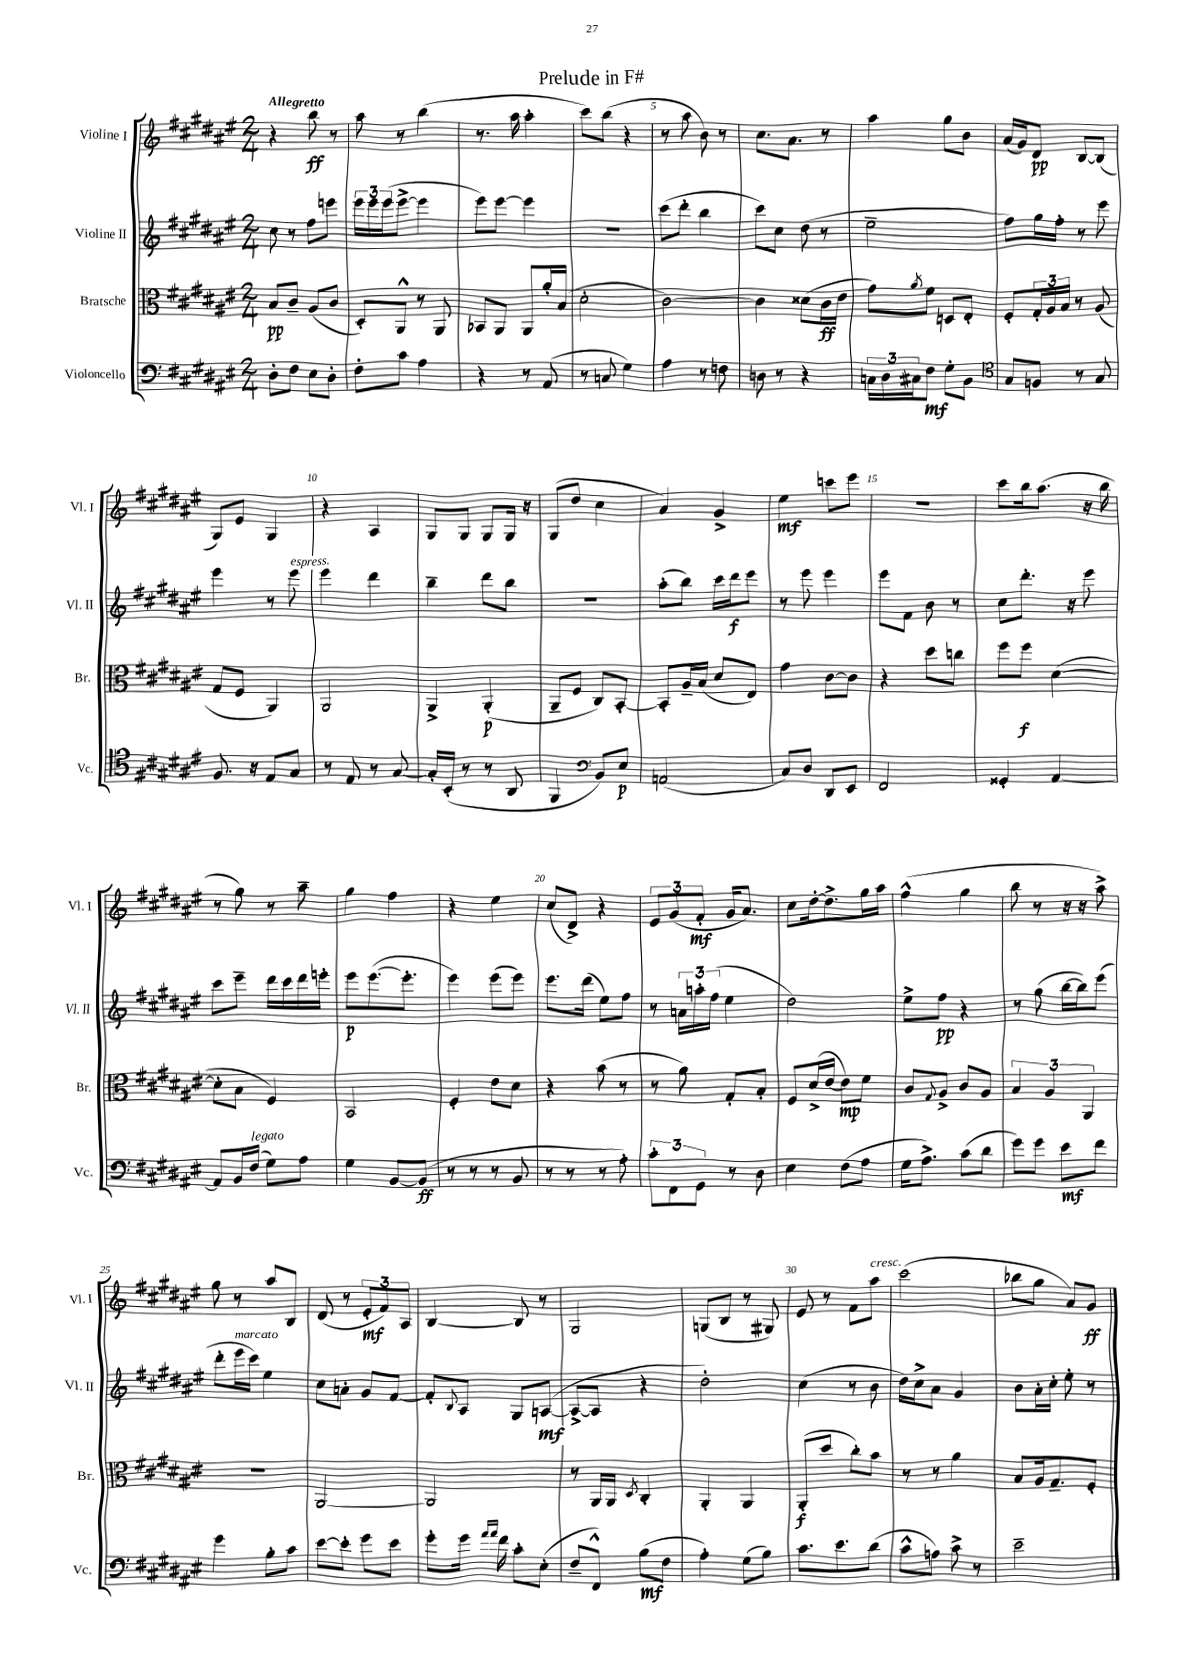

**kern	**dynam	**kern	**dynam	**kern	**dynam	**kern	**dynam
*part4	*part4	*part3	*part3	*part2	*part2	*part1	*part1
*staff4	*staff4	*staff3	*staff3	*staff2	*staff2	*staff1	*staff1
*I"Violoncello	*	*I"Bratsche	*	*I"Violine II	*	*I"Violine I	*
*I'Vc.	*	*I'Br.	*	*I'Vl. II	*	*I'Vl. I	*
*clefF4	*	*clefC3	*	*clefG2	*	*clefG2	*
*k[f#c#g#d#a#e#]	*	*k[f#c#g#d#a#e#]	*	*k[f#c#g#d#a#e#]	*	*k[f#c#g#d#a#e#]	*
*M2/4	*	*M2/4	*	*M2/4	*	*M2/4	*
=1	=1	=1	=1	=1	=1	=1	=1
!	!	!	!	!	!	!LO:TX:a:B:t=Allegretto	!
8D#'\L	.	8B/L	pp	8cc#\	.	4r	.
8F#\J	.	8c#~/J	.	8r	.	.	.
8E#\L	.	(8A#/L	.	8ff#\L	.	8bb\	ff
8D#'\J	.	8c#/J	.	8eeen\J	.	8r	.
=2	=2	=2	=2	=2	=2	=2	=2
8F#'\L	.	8D#'/L)	.	24eee#\LL	.	8aa#\	.
.	.	.	.	24eee#\	.	.	.
.	.	.	.	(24eee#\J	.	.	.
8c#\J	.	8AA#^^/J	.	[8eee#^\J	.	8r	.
4A#\	.	8r	.	4eee#\]	.	(4bb\	.
.	.	8AA#/	.	.	.	.	.
=3	=3	=3	=3	=3	=3	=3	=3
4r	.	8BB-X/L	.	8eee#\L)	.	8.r	.
.	.	8AA#/J	.	[8eee#\J	.	.	.
.	.	.	.	.	.	16aa#\	.
8r	.	8AA#/L	.	4eee#\]	.	4aa#'\	.
(8AA#/	.	16a#'/L	.	.	.	.	.
.	.	(16B/JJ	.	.	.	.	.
=4	=4	=4	=4	=4	=4	=4	=4
8r	.	2d#'\	.	2r	.	8ccc#\L)	.
8Cn/	.	.	.	.	.	(8bb\J	.
4G#\)	.	.	.	.	.	4r	.
=5	=5	=5	=5	=5	=5	=5	=5
4A#\	.	[2c#\)	.	(8ccc#\L	.	8r	.
.	.	.	.	8ddd#'\J	.	8aa#\	.
8r	.	.	.	4bb\	.	8b\)	.
8Fn\	.	.	.	.	.	8r	.
=6	=6	=6	=6	=6	=6	=6	=6
8Dn\	.	4c#\]	.	8ccc#\L)	.	8.cc#\L	.
8r	.	.	.	8cc#\J	.	.	.
.	.	.	.	.	.	8.a#\J	.
4r	.	(8d##X\L	.	(8dd#\	.	.	.
.	.	16c#\L	ff	8r	.	8r	.
.	.	16e#\JJ	.	.	.	.	.
=7	=7	=7	=7	=7	=7	=7	=7
24Cn\LL	.	8g#\L)	.	2ee#~\	.	4aa#\	.
24D#\	.	.	.	.	.	.	.
24C#X\J	.	.	.	.	.	.	.
.	.	8qa#/	.	.	.	.	.
8F#\J	mf	8f#\J	.	.	.	.	.
8G#'\L	.	8Dn/L	.	.	.	8gg#\L	.
8BB\J	.	8E#'/J	.	.	.	8b\J	.
=8	=8	=8	=8	=8	=8	=8	=8
*clefC4	*	*	*	*	*	*	*
8G#/L	.	8F#'/L	.	8ff#\L)	.	(16a#/LL	.
.	.	.	.	.	.	16g#/J)	.
8Fn/J	.	24G#'/L	.	16gg#\L	.	8d#/J	pp
.	.	24A#/	.	.	.	.	.
.	.	.	.	16ff#'\JJ	.	.	.
.	.	24B/JJ	.	.	.	.	.
8r	.	8r	.	8r	.	[8B/L	.
8G#/	.	(8A#/	.	8eee#\	.	(8B/J]	.
!!LO:LB:g=z
=9	=9	=9	=9	=9	=9	=9	=9
8.F#/	.	8G#/L	.	4eee#\	.	8G#/L)	.
.	.	8F#/J	.	.	.	8e#/J	.
16r	.	.	.	.	.	.	.
8E#/L	.	4AA#/)	.	8r	.	4G#/	.
!	!	!	!	!LO:TX:a:i:t=espress.	!	!	!
8G#/J	.	.	.	8eee#\	.	.	.
=10	=10	=10	=10	=10	=10	=10	=10
8r	.	2AA#/	.	4eee#\	.	4r	.
8E#/	.	.	.	.	.	.	.
8r	.	.	.	4ddd#\	.	4A#/	.
[8G#/	.	.	.	.	.	.	.
=11	=11	=11	=11	=11	=11	=11	=11
16G#'/LL]	.	4AA#^/	.	4bb~\	.	8G#/L	.
(16BB'/JJ	.	.	.	.	.	.	.
8r	.	.	.	.	.	8G#/J	.
8r	.	(4AA#'/	p	8ddd#\L	.	8G#/L	.
8AA#/	.	.	.	8bb\J	.	16G#/Jk	.
.	.	.	.	.	.	16r	.
=12	=12	=12	=12	=12	=12	=12	=12
4FF#/	.	8AA#~/L	.	2r	.	(8G#/L	.
.	.	8F#/J	.	.	.	8dd#/J	.
*clefF4	*	*	*	*	*	*	*
8BB/L)	.	8C#/L)	.	.	.	4cc#\	.
8E#/J	p	[8BB'/J	.	.	.	.	.
=13	=13	=13	=13	=13	=13	=13	=13
(2AAn/	.	8BB'/L]	.	(8aa#'\L	.	4a#/)	.
.	.	16A#~/L	.	8bb\J)	.	.	.
.	.	(16B/JJ	.	.	.	.	.
.	.	8d#/L	.	16ccc#\LL	.	4g#^/	.
.	.	.	.	16ddd#\J	f	.	.
.	.	8E#/J)	.	8eee#\J	.	.	.
=14	=14	=14	=14	=14	=14	=14	=14
8C#/L)	.	4g#\	.	8r	.	4ee#\	mf
8D#/J	.	.	.	8eee#\	.	.	.
8DD#/L	.	[8c#\L	.	4eee#\	.	8cccn\L	.
8EE#/J	.	8c#\J]	.	.	.	8eee#\J	.
=15	=15	=15	=15	=15	=15	=15	=15
2FF#/	.	4r	.	8eee#\L	.	2r	.
.	.	.	.	8f#\J	.	.	.
.	.	8dd#\L	.	8b\	.	.	.
.	.	8ccn\J	.	8r	.	.	.
=16	=16	=16	=16	=16	=16	=16	=16
4GG##X'/	.	8ff#\L	.	8cc#\L	.	8ccc#\L	.
.	.	8ff#\J	f	8.ddd#'\J	.	16bb\k	.
.	.	.	.	.	.	(8.aa#\J	.
[4AA#/	.	([4d#\	.	.	.	.	.
.	.	.	.	16r	.	.	.
.	.	.	.	8eee#\	.	16r	.
.	.	.	.	.	.	16bb\	.
!!LO:LB:g=z
=17	=17	=17	=17	=17	=17	=17	=17
8AA#/L]	.	8d#'\L]	.	8ccc#\L	.	8r	.
16BB/L	.	8B\J	.	8eee#~\J	.	8gg#\)	.
!LO:TX:a:i:t=legato	!	!	!	!	!	!	!
(16F#/JJ	.	.	.	.	.	.	.
8G#\L)	.	4F#/)	.	16ddd#\LL	.	8r	.
.	.	.	.	16ccc#\	.	.	.
8A#\J	.	.	.	16ddd#\	.	8aa#~\	.
.	.	.	.	16eeen'\JJ	.	.	.
=18	=18	=18	=18	=18	=18	=18	=18
4G#\	.	2BB/	.	8eee#\L	p	4gg#\	.
.	.	.	.	([8.eee#\	.	.	.
[8BB/L	.	.	.	.	.	4ff#\	.
.	.	.	.	8.eee#'\J]	.	.	.
(8BB/J]	ff	.	.	.	.	.	.
=19	=19	=19	=19	=19	=19	=19	=19
8r	.	4F#'/	.	4eee#\)	.	4r	.
8r	.	.	.	.	.	.	.
8r	.	8e#\L	.	(8eee#\L	.	4ee#\	.
8BB/	.	8d#\J	.	8eee#\J)	.	.	.
=20	=20	=20	=20	=20	=20	=20	=20
8r	.	4r	.	8.eee#\L	.	(8cc#/L	.
8r	.	.	.	.	.	8d#^/J)	.
.	.	.	.	(16ddd#\Jk	.	.	.
8r	.	(8b\	.	8ee#\L)	.	4r	.
8A#'\)	.	8r	.	8ff#\J	.	.	.
=21	=21	=21	=21	=21	=21	=21	=21
12c#'\L	.	8r	.	8r	.	12e#/L	.
12FF#\	.	.	.	.	.	(12g#/	.
.	.	8a#\)	.	24an\LL	.	.	.
12GG#\J	.	.	.	24aan'\	.	12f#'/J	mf
.	.	.	.	(24ff#\JJ	.	.	.
8r	.	8G#'/L	.	4ee#\	.	16g#/KL	.
.	.	.	.	.	.	8.a#/J)	.
8D#\	.	8B'/J	.	.	.	.	.
=22	=22	=22	=22	=22	=22	=22	=22
4E#\	.	8F#/L	.	2dd#\)	.	8cc#\L	.
.	.	(16d#^/L	.	.	.	[16dd#'\k	.
.	.	[16e#/JJ	.	.	.	8.dd#^\]	.
(8F#\L	.	8e#\L])	mp	.	.	.	.
8A#\J	.	8f#\J	.	.	.	16gg#\L	.
.	.	.	.	.	.	16aa#\JJ	.
=23	=23	=23	=23	=23	=23	=23	=23
16G#\KL	.	8c#/L	.	8ee#^\L	.	(4ff#^^\	.
8.A#^\J)	.	.	.	.	.	.	.
.	.	8qqG#/	.	.	.	.	.
.	.	8A#^/J	.	8ff#\J	pp	.	.
(8c#\L	.	8c#/L	.	4r	.	4gg#\	.
8d#\J	.	8A#/J	.	.	.	.	.
=24	=24	=24	=24	=24	=24	=24	=24
8g#\L)	.	6B/	.	8r	.	8bb\	.
8g#\J	.	.	.	(8gg#\	.	8r	.
.	.	6A#/	.	.	.	.	.
8e#\L	mf	.	.	[16bb\LL	.	16r	.
.	.	.	.	16bb\J])	.	16r	.
.	.	6AA#/	.	.	.	.	.
8f#\J	.	.	.	(8eee#\J	.	8aa#^\)	.
!!LO:LB:g=z
=25	=25	=25	=25	=25	=25	=25	=25
4g#\	.	2r	.	8ddd#'\L	.	8gg#\	.
!	!	!	!	!LO:TX:a:i:t=marcato	!	!	!
.	.	.	.	16eee#\L	.	8r	.
.	.	.	.	16ccc#\JJ)	.	.	.
8B'\L	.	.	.	4ee#\	.	8aa#/L	.
8c#\J	.	.	.	.	.	8B/J	.
=26	=26	=26	=26	=26	=26	=26	=26
[8e#\L	.	[2AA#/	.	8cc#\L	.	(8d#/	.
8e#'\J]	.	.	.	8an'\J	.	8r	.
8g#\L	.	.	.	8g#/L	.	12e#'/L	mf
.	.	.	.	.	.	12f#/)	.
8e#\J	.	.	.	[8f#/J	.	.	.
.	.	.	.	.	.	12A#/J	.
=27	=27	=27	=27	=27	=27	=27	=27
8g#'\L	.	2AA#/]	.	8f#'/L]	.	[4B/	.
.	.	.	.	8qqB/	.	.	.
16g#\Jk	.	.	.	8A#/J	.	.	.
16qqa#/LL	.	.	.	.	.	.	.
16qqa#/JJ	.	.	.	.	.	.	.
16f#\	.	.	.	.	.	.	.
8c#'\L	.	.	.	8G#/L	.	8B/]	.
(8E#'\J	.	.	.	([8An/J	mf	8r	.
=28	=28	=28	=28	=28	=28	=28	=28
8F#~/L	.	8r	.	8A^/L_	.	2G#/	.
8FF#^^/J)	.	16AA#/LL	.	8A/J]	.	.	.
.	.	16AA#/JJ	.	.	.	.	.
.	.	8qD#/	.	.	.	.	.
(8B\L	mf	4C#'/	.	4r	.	.	.
8F#\J	.	.	.	.	.	.	.
=29	=29	=29	=29	=29	=29	=29	=29
4A#'\)	.	4AA#'/	.	2dd#'\)	.	(8Gn/L	.
.	.	.	.	.	.	8B/J	.
(8G#\L	.	4AA#/	.	.	.	8r	.
8B\J)	.	.	.	.	.	8G#X/)	.
=30	=30	=30	=30	=30	=30	=30	=30
8.c#\L	.	(8AA#'/L	f	(4cc#\	.	8e#/	.
.	.	8dd#/J	.	.	.	8r	.
8.e#\	.	.	.	.	.	.	.
.	.	8cc#'\L)	.	8r	.	8f#\L	.
!	!	!	!	!	!	!LO:TX:a:i:t=cresc.	!
(8d#\J	.	8b\J	.	8b\	.	8aa#\J	.
=31	=31	=31	=31	=31	=31	=31	=31
8c#^^\L	.	8r	.	16dd#\LL)	.	(2ccc#\	.
.	.	.	.	16cc#^\J	.	.	.
8An\J)	.	8r	.	8a#\J	.	.	.
8c#^\	.	4a#\	.	4g#/	.	.	.
8r	.	.	.	.	.	.	.
=32	=32	=32	=32	=32	=32	=32	=32
2e#~\	.	8B/L	.	8b\L	.	8bb-X\L	.
.	.	16A#/k	.	16a#'\L	.	8gg#\J	.
.	.	8.G#~/	.	16cc#'\JJ	.	.	.
.	.	.	.	8ee#'\	.	8a#/L)	.
.	.	8F#'/J	.	8r	.	8g#/J	ff
==	==	==	==	==	==	==	==
*-	*-	*-	*-	*-	*-	*-	*-
